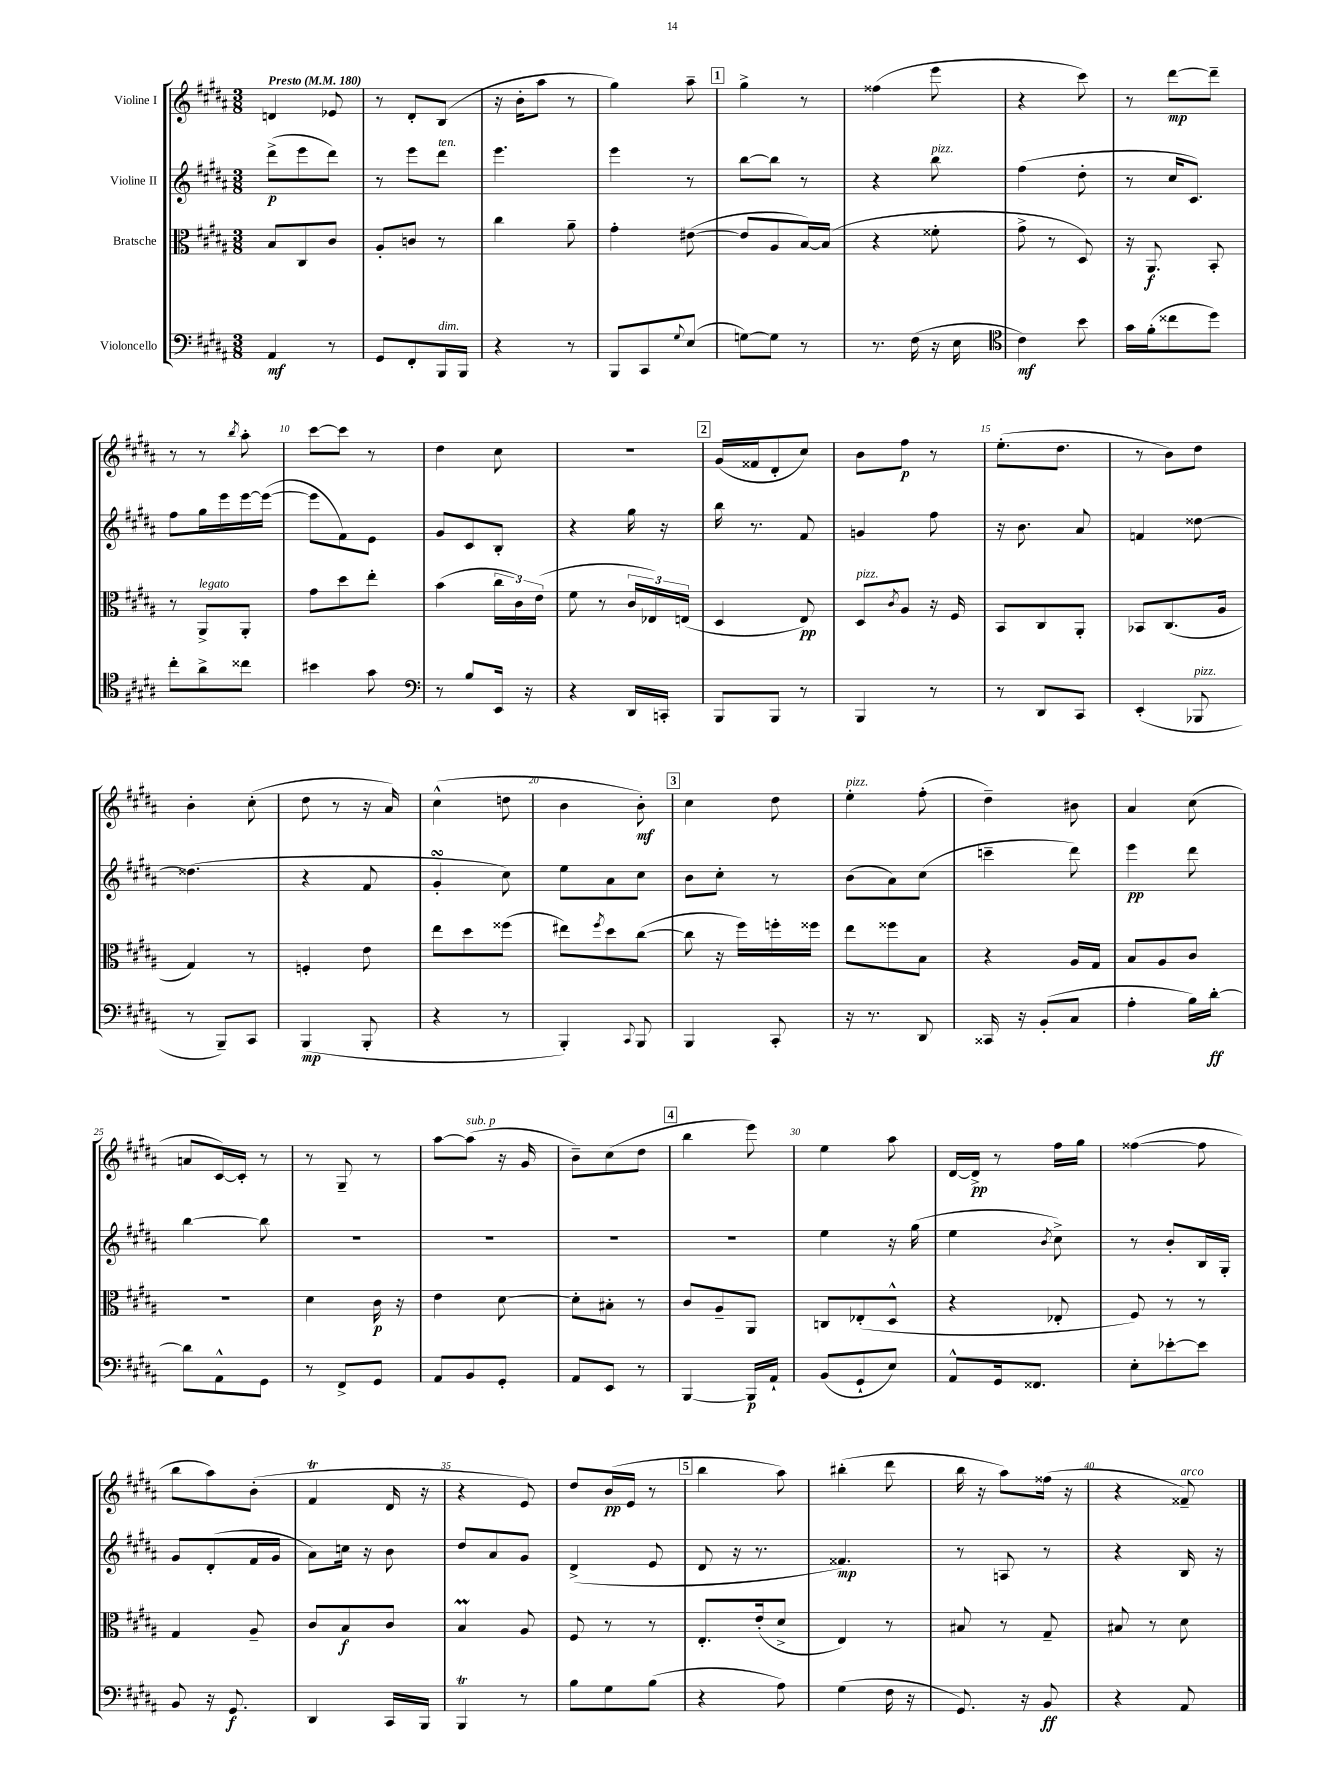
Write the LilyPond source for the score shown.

<<
\new StaffGroup <<
\new Staff = "s0" \with { instrumentName = "Violine I" } {
    \clef treble \key b \major \numericTimeSignature \time 3/8 \tempo "Presto" 4 = 180
    d'4 ees'8 |
    r8 dis'8-. b8( |
    r16 b'16-. ais''8 r8 |
    gis''4) ais''8-- |
    \mark \markup { \box "1" } gis''4-> r8 |
    fisis''4( e'''8 |
    r4 cis'''8) |
    r8 dis'''8~\mp dis'''8-- |
    r8 r8 \acciaccatura { b''8 } ais''8-. |
    cis'''8~ cis'''8 r8 |
    dis''4 cis''8 |
    R4. |
    \mark \markup { \box "2" } gis'16( fisis'16 dis'8-. cis''8) |
    b'8 fis''8\p r8 |
    e''8.-.( dis''8. |
    r8 b'8) dis''8 |
    b'4-. cis''8-.( |
    dis''8 r8 r16 ais'16) |
    cis''4-^( d''8 |
    b'4 b'8-.\mf) |
    \mark \markup { \box "3" } cis''4 dis''8 |
    e''4-.^\markup { \italic "pizz." } fis''8-.( |
    dis''4--) bis'8 |
    ais'4 cis''8( |
    a'8 cis'16~) cis'16-. r8 |
    r8 gis8-- r8 |
    ais''8~ ais''8^\markup { \italic "sub. p" }( r16 gis'16 |
    b'8--) cis''8( dis''8 |
    \mark \markup { \box "4" } b''4 e'''8) |
    e''4 ais''8 |
    dis'16~ dis'16->\pp r8 fis''16 gis''16 |
    fisis''4~( fisis''8 |
    b''8 ais''8) b'8-.( |
    fis'4\trill dis'16 r16 |
    r4 e'8) |
    dis''8 b'16\pp( e'16 r8 |
    \mark \markup { \box "5" } b''4 ais''8) |
    bis''4-.( dis'''8 |
    b''16 r16 ais''8) fisis''16( r16 |
    r4 fisis'8--^\markup { \italic "arco" }) \bar "|." |
}
\new Staff = "s1" \with { instrumentName = "Violine II" } {
    \clef treble \key b \major \numericTimeSignature \time 3/8
    dis'''8->\p( e'''8 dis'''8) |
    r8 e'''8 dis'''8^\markup { \italic "ten." } |
    e'''4. |
    e'''4 r8 |
    \mark \markup { \box "1" } b''8~ b''8 r8 |
    r4 b''8^\markup { \italic "pizz." } |
    fis''4( dis''8-. |
    r8 cis''16 cis'8.) |
    fis''8 gis''16 e'''16 e'''16~ e'''16~( |
    e'''8 fis'8) e'8 |
    gis'8 cis'8 b8-. |
    r4 gis''16 r16 |
    \mark \markup { \box "2" } b''16 r8. fis'8 |
    g'4 fis''8 |
    r16 b'8. ais'8 |
    f'4 disis''8~ |
    disis''4.( |
    r4 fis'8 |
    gis'4-.\turn cis''8) |
    e''8 ais'8 cis''8 |
    \mark \markup { \box "3" } b'8 cis''8-. r8 |
    b'8( ais'8) cis''8( |
    c'''4-- dis'''8) |
    e'''4\pp dis'''8 |
    b''4~ b''8 |
    R4. |
    R4. |
    R4. |
    \mark \markup { \box "4" } R4. |
    e''4 r16 gis''16( |
    e''4 \acciaccatura { b'8 } cis''8->) |
    r8 b'8-. b16 gis16-. |
    gis'8 dis'8-.( fis'16 gis'16 |
    ais'8) c''16 r16 b'8 |
    dis''8 ais'8 gis'8 |
    dis'4->( e'8 |
    \mark \markup { \box "5" } dis'8 r16 r8. |
    fisis'4.\mp) |
    r8 a8 r8 |
    r4 b16 r16 \bar "|." |
}
\new Staff = "s2" \with { instrumentName = "Bratsche" } {
    \clef alto \key b \major \numericTimeSignature \time 3/8
    b8 cis8 cis'8 |
    ais8-. c'8 r8 |
    cis''4 ais'8-- |
    gis'4-. eis'8~( |
    \mark \markup { \box "1" } eis'8 ais8 b16~) b16( |
    r4 fisis'8-. |
    gis'8-> r8 dis8) |
    r16 ais,8.\f b,8-. |
    r8 ais,8->^\markup { \italic "legato" } ais,8-. |
    gis'8 dis''8 e''8-. |
    b'4( \tuplet 3/2 { cis''16 cis'16) e'16( } |
    fis'8 r8 \tuplet 3/2 { cis'16 ees16) e16( } |
    \mark \markup { \box "2" } dis4 e8\pp) |
    dis8^\markup { \italic "pizz." } \acciaccatura { cis'8 } ais8 r16 fis16 |
    b,8 cis8 ais,8-. |
    bes,8 cis8.( ais16 |
    gis4) r8 |
    f4-. e'8 |
    e''8 dis''8 fisis''8( |
    eis''8) \acciaccatura { fis''8 } dis''8 cis''8~( |
    \mark \markup { \box "3" } cis''8 r16 fis''16) f''16-. fisis''16 |
    e''8 fisis''8 b8 |
    r4 ais16 gis16 |
    b8 ais8 cis'8 |
    R4. |
    dis'4 cis'16\p r16 |
    e'4 dis'8~ |
    dis'8-. bis8-. r8 |
    \mark \markup { \box "4" } cis'8 ais8-- ais,8 |
    c8 ees8-.( dis8-^ |
    r4 ees8-. |
    fis8) r8 r8 |
    gis4 ais8-- |
    cis'8 b8\f cis'8 |
    b4\prall ais8 |
    fis8 r8 r8 |
    \mark \markup { \box "5" } e8.-. e'16-.( dis'8-> |
    e4) r8 |
    bis8 r8 gis8-- |
    bis8 r8 dis'8 \bar "|." |
}
\new Staff = "s3" \with { instrumentName = "Violoncello" } {
    \clef bass \key b \major \numericTimeSignature \time 3/8
    ais,4\mf r8 |
    gis,8 fis,8-. b,,16^\markup { \italic "dim." } b,,16 |
    r4 r8 |
    b,,8 cis,8 \appoggiatura { gis8 } e8( |
    \mark \markup { \box "1" } g8~) g8 r8 |
    r8. fis16( r16 e16 |
    \clef tenor cis'4\mf) b'8 |
    gis'16 fis'16-.( cisis''8 dis''8) |
    cis''8-. ais'8-> cisis''8 |
    bis'4 gis'8 |
    \clef bass r8 b8 e,16 r16 |
    r4 dis,16 c,16-. |
    \mark \markup { \box "2" } b,,8 b,,8 r8 |
    b,,4 r8 |
    r8 dis,8 cis,8 |
    e,4-.( bes,,8^\markup { \italic "pizz." } |
    r8 b,,8--) cis,8 |
    b,,4\mp( b,,8-. |
    r4 r8 |
    b,,4-.) \appoggiatura { cis,8 } b,,8 |
    \mark \markup { \box "3" } b,,4 cis,8-. |
    r16 r8. dis,8 |
    cisis,16 r16 b,8-.( cis8 |
    ais4-. b16) dis'16~-.\ff |
    dis'8 ais,8-^ gis,8 |
    r8 fis,8-> gis,8 |
    ais,8 b,8 gis,8-. |
    ais,8 e,8 r8 |
    \mark \markup { \box "4" } b,,4~ b,,16\p ais,16-! |
    b,8( gis,8-! e8) |
    ais,8-^ gis,16 fisis,8. |
    e8-. ees'8~-. ees'8 |
    b,8 r16 gis,8.\f |
    dis,4 cis,16 b,,16 |
    b,,4\trill r8 |
    b8 gis8 b8( |
    \mark \markup { \box "5" } r4 ais8) |
    gis4( fis16 r16 |
    gis,8.) r16 b,8\ff |
    r4 ais,8 \bar "|." |
}
>>
>>
\layout { \context { \Score \override BarNumber.break-visibility = ##(#f #t #t) barNumberVisibility = #(every-nth-bar-number-visible 5) } }
